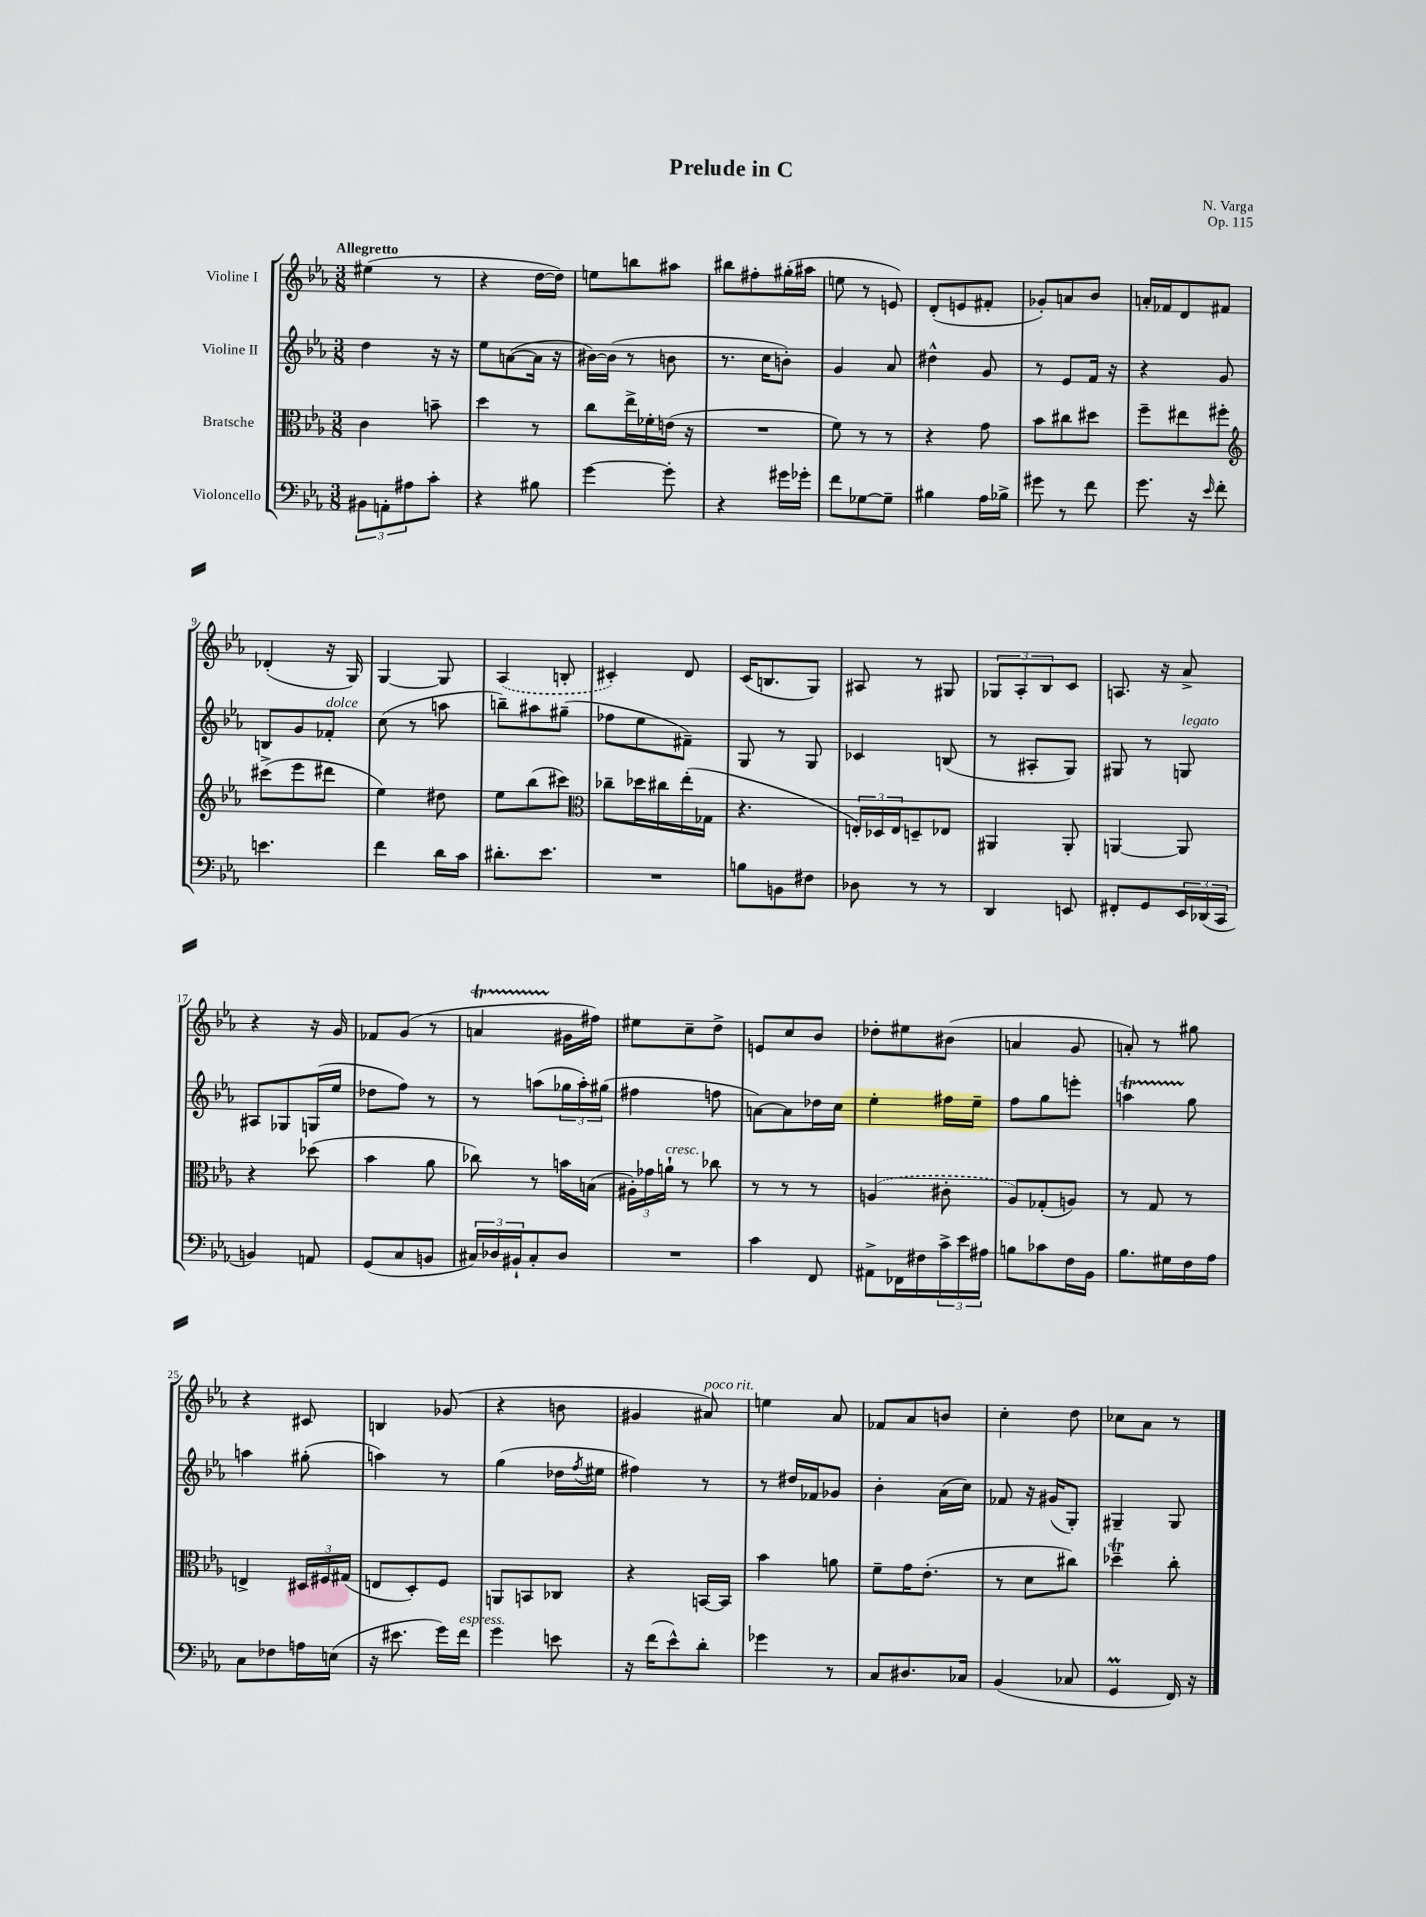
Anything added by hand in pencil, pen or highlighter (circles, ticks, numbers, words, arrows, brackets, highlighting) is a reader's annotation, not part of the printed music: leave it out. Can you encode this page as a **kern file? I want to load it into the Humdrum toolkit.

**kern	**kern	**kern	**kern
*staff4	*staff3	*staff2	*staff1
*clefF4	*clefC3	*clefG2	*clefG2
*k[b-e-a-]	*k[b-e-a-]	*k[b-e-a-]	*k[b-e-a-]
*M3/8	*M3/8	*M3/8	*M3/8
12BB#\L	4c\	4dd\	(4ee#\
12AA'\	.	.	.
12A#\	.	.	.
8c'\J	8b~\	16r	8r
.	.	16r	.
=	=	=	=
4r	4dd\	8ee-\L	4r
.	.	([8a\	.
8B#\	8r	16a\]Jk	[16dd\LL
.	.	16r	16dd\]JJ)
=	=	=	=
[4g\	8cc\L	[16b#\LL)	8ee\L
.	.	(16b#\]JJ	.
.	16ee-^\L	8r	8bb\
.	16f-'\	.	.
8g'\]	(16e\JJ	8b\	8aa#\J
.	16r	.	.
=	=	=	=
4r	4.r	8.r	8bb#\L
.	.	.	8ff#'\
.	.	16cc\LK	.
16g#\LL	.	8b'\J)	(16gg#'\L
16g-'\JJ	.	.	16aa#\JJ
=	=	=	=
8f\L	8f\)	4g/	8ee\
[8G-\	8r	.	8r
8G-~\]J	8r	8a-/	8e/)
=	=	=	=
4B#\	4r	4dd#^^\	(8d'/L
.	.	.	8e/
16A-\LL	8g\	8g/	8f#'/J
16B-^\JJ	.	.	.
=	=	=	=
8g#\	8b-\L	8r	8g-'/L)
8r	8cc#\	8e-/L	8a/
8f\	8dd#\J	16f/Jk	8b-/J
.	.	16r	.
=	=	=	=
8.g\	8ff~\L	4r	16a'/LL
.	.	.	16f-/J
.	8ee#\	.	8d/
16r	.	.	.
16qqe-/	.	.	.
8f'\	8ff#'\J	8g/	8f#/J
=	=	=	=
*	*clefG2	*	*
4.e\	(8ccc#^\L	8B/L	(4d-'/
.	8eee-\	8g/	.
.	8ddd#\J	8f-'/J	16r
.	.	.	16G/)
=	=	=	=
4f\	4ee-\)	(8cc\	[4G/
.	.	8r	.
16d\LL	8dd#\	8aa\	8G/]
16c\JJ	.	.	.
=	=	=	=
8.d#'\L	8ee-\L	8bb~\L)	(4A-/
.	(8bb-\	8aa#\	.
8.e-\J	.	.	.
.	8ccc#\J)	(8gg#~\J	8B'/
=	=	=	=
*	*clefC3	*	*
4.r	8cc-~\L	8ff-\L	4c#'/)
.	16dd-\L	8ee-\	.
.	16cc#\	.	.
.	(16ee-'\	8f#~\J)	8d/
.	16G-\JJ	.	.
=	=	=	=
8B\L	4.r	8G/	(16c/LK
.	.	.	8.B/
8BB\	.	8r	.
8F#\J	.	8G/	8G/J)
=	=	=	=
8D-\	24E'/LL)	4c-/	8A#/
.	24D-/	.	.
.	24E/J	.	.
8r	8D~/	.	8r
8r	8E-/J	(8B/	8G#/
=	=	=	=
4DD/	4AA#/	8r	12G-/L
.	.	.	12A-'/
.	.	8A#'/L	.
.	.	.	12B-/
8EE/	8AA#'/	8G/J)	8c/J
=	=	=	=
8FF#'/L	[4AA/	8G#/	8.A/
8GG/	.	8r	.
.	.	.	16r
24EE-/L	8AA/]	8G/	8a-^/
(24DD-/	.	.	.
24CC/JJ	.	.	.
=	=	=	=
4BB/)	4r	8A#/L	4r
.	.	8G-/	.
8AA/	(8dd-\	(16G/L	16r
.	.	16ee-/JJ	16g/
=	=	=	=
(8GG/L	4b-\	8dd-\L	8f-/L
8C/	.	8ff\J)	(8g/J
8BB/J	8a-\	8r	8r
=	=	=	=
24C#/LL)	8cc-\)	8r	4a/
24D-/	.	.	.
24BB#`/J	.	.	.
8C#'/	8r	(8aa\L	.
8D-/J	16b\LL	24gg-\L	16g#\LL
.	.	24aa'\)	.
.	(16B\JJ	.	16ff#\JJ)
.	.	(24gg#\JJ	.
=	=	=	=
4.r	24A#'\LL)	4ff#\	8ee#\L
.	24g-\	.	.
.	24a`\JJ	.	.
.	8r	.	8cc~\
.	8cc-\	8ff\	8dd^\J
=	=	=	=
4c\	8r	[8a\L)	8e/L
.	8r	8a\]	8cc/
8FF/	8r	16dd-\L	8b-/J
.	.	16cc\JJ	.
=	=	=	=
8AA#^\L	(4A/	4ee-'\	8dd-'\L
16FF-\L	.	.	8ee#\
16F#\	.	.	.
24c^\	8c#'\	16ff#\LL	(8b#\J
24e-\	.	.	.
.	.	16ee-~\JJ	.
24A#\JJ	.	.	.
=	=	=	=
8B\L	8A-/L)	8ff\L	4a/
8c-\	(8G-'/	8gg\	.
16F\L	8A/J)	8eee'\J	8g/
16BB-\JJ	.	.	.
=	=	=	=
8.B-\L	8r	4aa\	8a'/)
.	8G/	.	8r
16G#\L	.	.	.
16F\	8r	8gg\	8gg#\
16A-\JJ	.	.	.
=	=	=	=
8C\L	4E^/	4aa\	4r
8F-\	.	.	.
16A\L	24D#/LL	(8gg#'\	8c#/
.	24F#/	.	.
(16E\JJ	.	.	.
.	(24G#/JJ	.	.
=	=	=	=
16r	8E/L	4aa\)	4B/
8.e#\	.	.	.
.	8D'/)	.	.
16g\LL)	8F/J	8r	(8g-/
16f\JJ	.	.	.
=	=	=	=
4g\	8AA/L	(4gg\	4r
.	8BB/	.	.
8e\	8C-/J	16dd-\LL	8b\
.	.	8qff/	.
.	.	16ee#\JJ	.
=	=	=	=
16r	4r	4ff#\)	4g#/
(16f\LK	.	.	.
8e-^^\)	.	.	.
8d'\J	[16BB/LL	8r	8a#/)
.	16BB/]JJ	.	.
=	=	=	=
4g-\	4b-\	8r	4ee\
.	.	16dd#/LL	.
.	.	16f-/J	.
8r	8a\	8g-/J	8a-/
=	=	=	=
8C/L	8f~\L	4b-'\	8f-/L
8.D#/	16g\K	.	8a-/
.	(8.e-'\J	.	.
.	.	(16a-\LL	8b/J
16C-/Jk	.	16cc\JJ)	.
=	=	=	=
(4BB-/	8r	8f-/	4cc'\
.	8d\L	16r	.
.	.	(16g#/LK	.
8C-/	8cc#\J)	8G'/J)	8dd\
=	=	=	=
4GG/	4dd-~\	4G#~/	8cc-\L
.	.	.	8a-\J
16FF/)	8cc'\	8G#/	8r
16r	.	.	.
==	==	==	==
*-	*-	*-	*-
